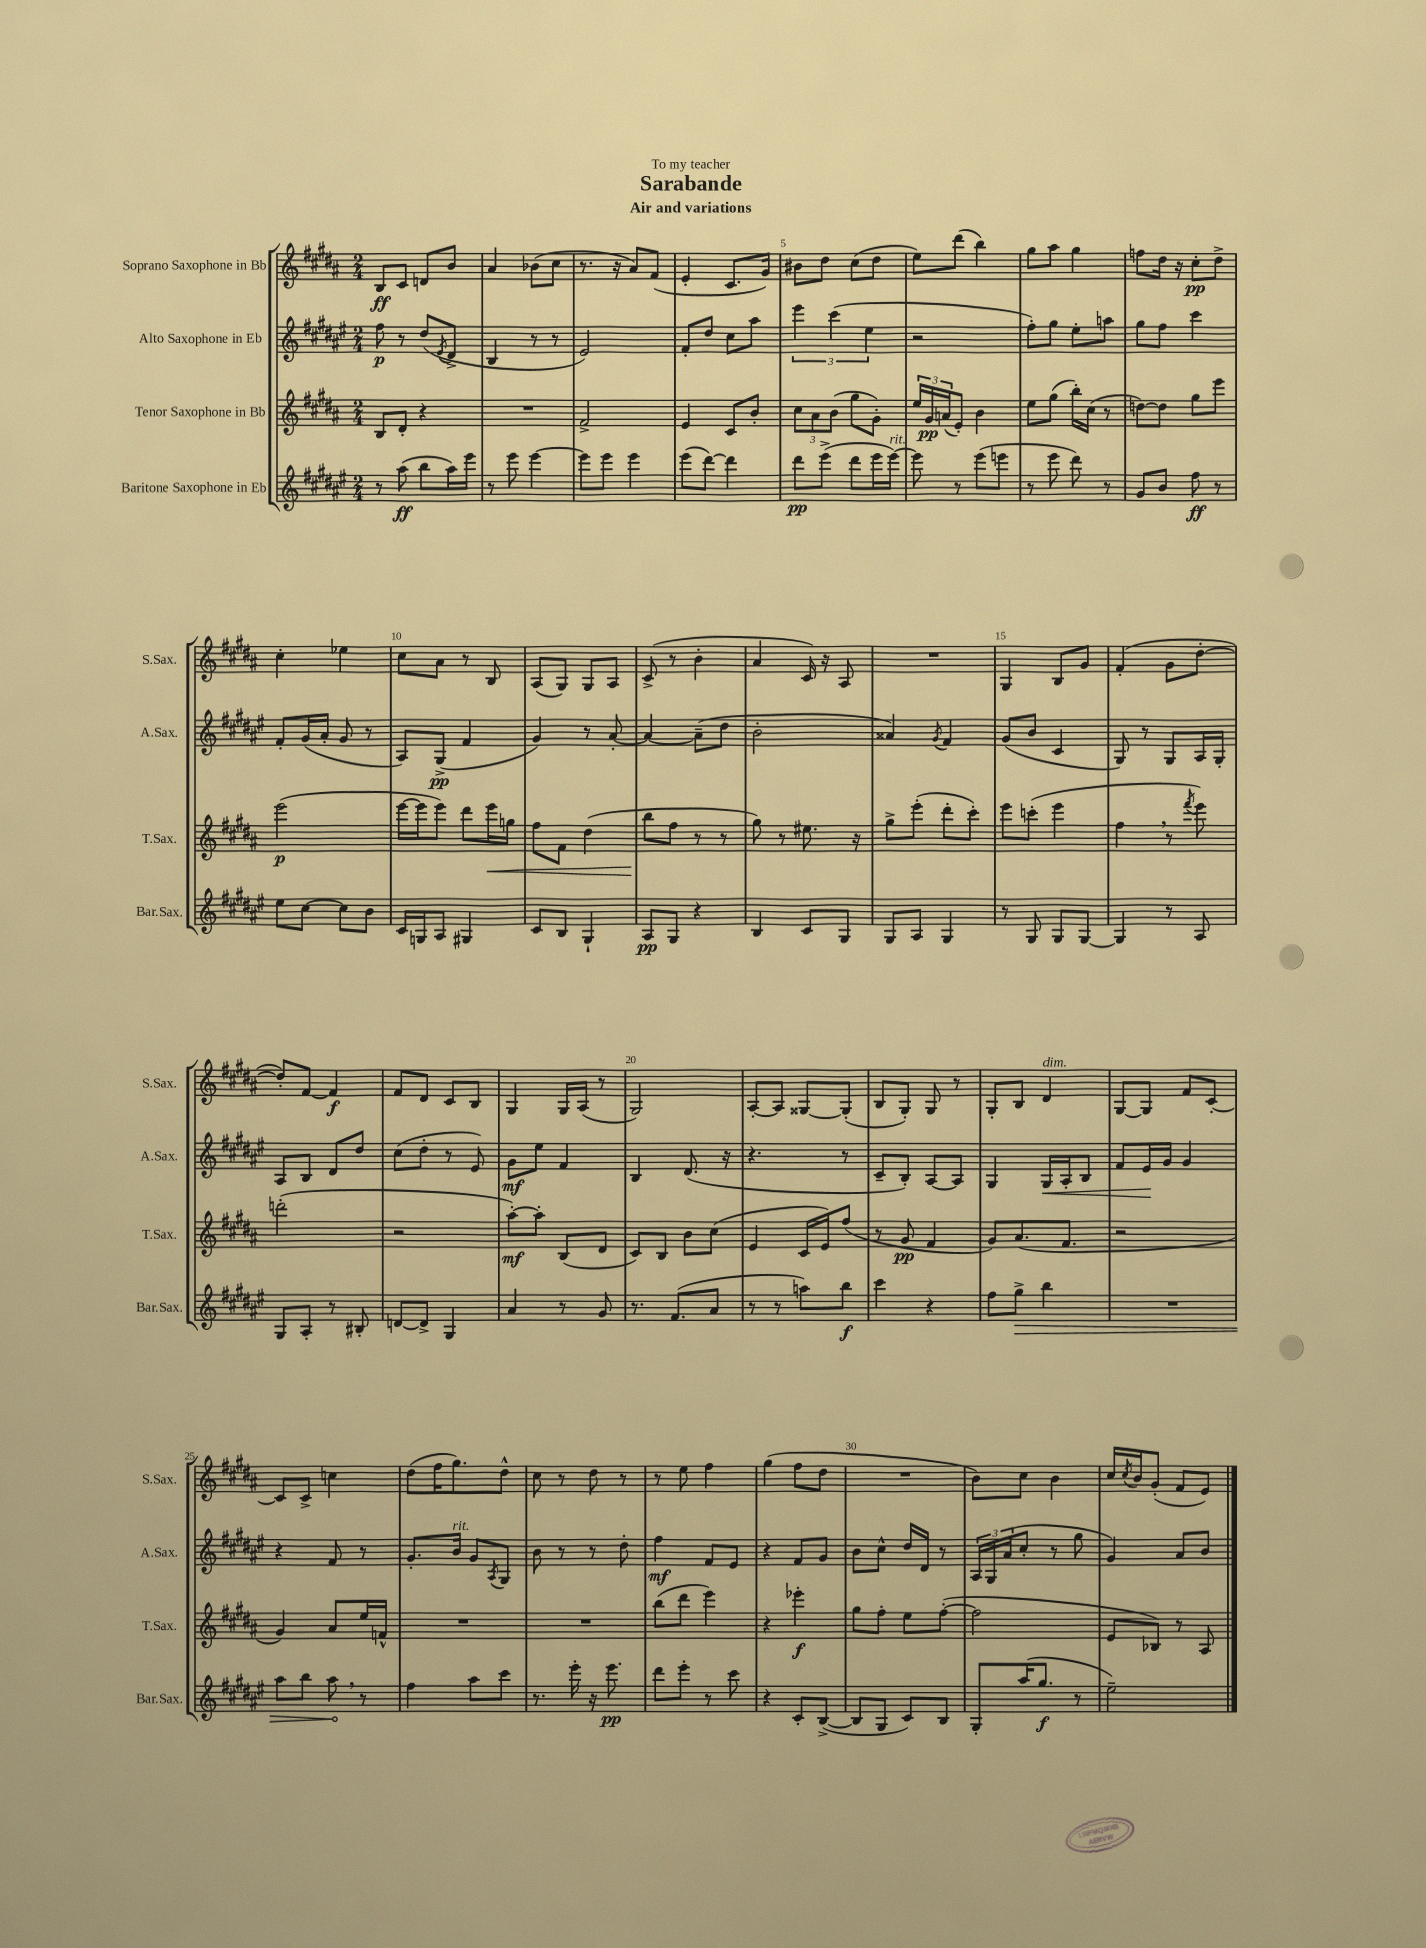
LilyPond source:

\header { title = "Sarabande" subtitle = "Air and variations" dedication = "To my teacher" }
<<
\new StaffGroup <<
\new Staff = "s0" \with { instrumentName = "Soprano Saxophone in Bb" shortInstrumentName = "S.Sax." } {
    \clef treble \key b \major \numericTimeSignature \time 2/4
    b8\ff cis'8 d'8 b'8 |
    ais'4 bes'8( cis''8 |
    r8. r16 ais'8) fis'8( |
    e'4-. cis'8. gis'16) |
    bis'8 dis''8 cis''8( dis''8 |
    e''8) dis'''8( b''4) |
    gis''8 ais''8 gis''4 |
    f''8 dis''16 r16 cis''8-.\pp dis''8-> |
    cis''4-. ees''4 |
    cis''8 ais'8 r8 b8 |
    ais8( gis8) gis8 ais8 |
    cis'8->( r8 b'4-. |
    ais'4 cis'16) r16 ais8 |
    R2 |
    gis4 b8 gis'8 |
    fis'4-.( gis'8 dis''8~-. |
    dis''8-.) fis'8~ fis'4\f |
    fis'8 dis'8 cis'8 b8 |
    gis4 gis16 ais16( r8 |
    gis2) |
    ais8~-. ais8 gisis8~ gisis8-.( |
    b8 gis8-.) gis8 r8 |
    gis8-. b8 dis'4^\markup { \italic "dim." } |
    gis8~ gis8 fis'8 cis'8~-. |
    cis'8 cis'8-> c''4 |
    dis''8( fis''16 gis''8.) dis''8-^ |
    cis''8 r8 dis''8 r8 |
    r8 e''8 fis''4 |
    gis''4( fis''8 dis''8 |
    R2 |
    b'8) cis''8 b'4 |
    cis''16 \acciaccatura { cis''8 } b'16 gis'8-.( fis'8 e'8) \bar "|." |
}
\new Staff = "s1" \with { instrumentName = "Alto Saxophone in Eb" shortInstrumentName = "A.Sax." } {
    \clef treble \key fis \major \numericTimeSignature \time 2/4
    fis''8\p r8 dis''8( \acciaccatura { eis'8 } dis'8-> |
    b4 r8 r8 |
    eis'2) |
    fis'8-. dis''8 cis''8 ais''8 |
    \tuplet 3/2 { eis'''4 cis'''4( eis''4 } |
    r2 |
    fis''8-.) gis''8 eis''8-. a''8 |
    gis''8 fis''8 cis'''4 |
    fis'8-. gis'16( ais'16-. gis'8 r8 |
    ais8) gis8->\pp( fis'4 |
    gis'4) r8 ais'8~-. |
    ais'4~ ais'8--( dis''8 |
    b'2-. |
    aisis'4) \acciaccatura { gis'8 } fis'4 |
    gis'8( b'8 cis'4 |
    gis8) r8 gis8 ais16 gis16-. |
    ais8 b8 dis'8 dis''8 |
    cis''8( dis''8-. r8 eis'8) |
    gis'8\mf eis''8 fis'4 |
    b4 dis'8.( r16 |
    r4. r8 |
    cis'8-- b8-.) ais8~ ais8 |
    gis4 gis16\< ais16-. b8 |
    fis'8 eis'16\! gis'16 gis'4 |
    r4 fis'8 r8 |
    gis'8.-. b'16^\markup { \italic "rit." } gis'8 \acciaccatura { ais8 } gis8 |
    b'8 r8 r8 dis''8-. |
    fis''4\mf fis'8 eis'8 |
    r4 fis'8 gis'8 |
    b'8 cis''8-^ dis''16 dis'16 r8 |
    \tuplet 3/2 { ais16 gis16 ais'16( } cis''8-. r8 gis''8 |
    gis'4) ais'8 b'8 \bar "|." |
}
\new Staff = "s2" \with { instrumentName = "Tenor Saxophone in Bb" shortInstrumentName = "T.Sax." } {
    \clef treble \key b \major \numericTimeSignature \time 2/4
    b8 dis'8-. r4 |
    R2 |
    fis'2-> |
    e'4 cis'8 b'8-. |
    \tuplet 3/2 { cis''8 ais'8 b'8( } gis''8 gis'8-.) |
    \tuplet 3/2 { e''16 gis'16\pp a'16( } e'8-.) b'4 |
    e''8 gis''8( b''16-.) cis''16( r8 |
    d''8~) d''8 gis''8 e'''8 |
    e'''2\p( |
    e'''16~ e'''16 e'''8) dis'''8 e'''16\< g''16 |
    fis''8 fis'8 dis''4( |
    b''8\! fis''8 r8 r8 |
    gis''8) r8 eis''8. r16 |
    gis''8-> e'''8-.( dis'''8-. cis'''8-.) |
    e'''8 c'''8-.( e'''4 |
    fis''4 \breathe r8 \acciaccatura { fis'''8 } e'''8) |
    d'''2-.( |
    r2 |
    ais''8~-.\mf) ais''8-. b8( dis'8 |
    cis'8) b8 b'8 cis''8( |
    e'4 cis'16 e'16) fis''8( |
    r8 gis'8\pp fis'4 |
    gis'8) ais'8.( fis'8. |
    r2 |
    gis'4) ais'8 e''16 f'16-^ |
    R2 |
    R2 |
    b''8( dis'''8 e'''4) |
    r4 ees'''4-.\f |
    gis''8 fis''8-. e''8 fis''8~-.( |
    fis''2 |
    e'8 bes8) r8 ais8 \bar "|." |
}
\new Staff = "s3" \with { instrumentName = "Baritone Saxophone in Eb" shortInstrumentName = "Bar.Sax." } {
    \clef treble \key fis \major \numericTimeSignature \time 2/4
    r8 ais''8\ff( b''8 ais''16) eis'''16 |
    r8 eis'''8 eis'''4~ |
    eis'''8 eis'''8 eis'''4 |
    eis'''8( dis'''8~) dis'''4 |
    dis'''8\pp eis'''8->( dis'''8 eis'''16 eis'''16~^\markup { \italic "rit." }) |
    eis'''8 r8 eis'''8( e'''8 |
    r8 eis'''8 dis'''8) r8 |
    gis'8 b'8 fis''8\ff r8 |
    eis''8 cis''8~ cis''8 b'8 |
    cis'16 g16 ais8 gis4 |
    cis'8 b8 gis4-! |
    ais8\pp gis8 r4 |
    b4 cis'8 gis8 |
    gis8 ais8 gis4 |
    r8 gis8 gis8 gis8~ |
    gis4 r8 ais8 |
    gis8 ais8-. r8 bis8-. |
    d'8~ d'8-> gis4 |
    ais'4 r8 gis'8 |
    r8. fis'8.( ais'8 |
    r8 r8 a''8) b''8\f |
    cis'''4 r4 |
    fis''8 \once \override Hairpin.circled-tip = ##t gis''8->\> b''4 |
    R2 |
    ais''8 b''8 ais''8\! \breathe r8 |
    fis''4 ais''8 cis'''8 |
    r8. eis'''16-. r16 eis'''8.\pp |
    dis'''8 eis'''8-. r8 cis'''8 |
    r4 cis'8-. b8~->( |
    b8 gis8 cis'8) b8 |
    gis8-. ais''16( gis''8.\f r8 |
    eis''2--) \bar "|." |
}
>>
>>
\layout { \context { \Score \override BarNumber.break-visibility = ##(#f #t #t) barNumberVisibility = #(every-nth-bar-number-visible 5) } }
